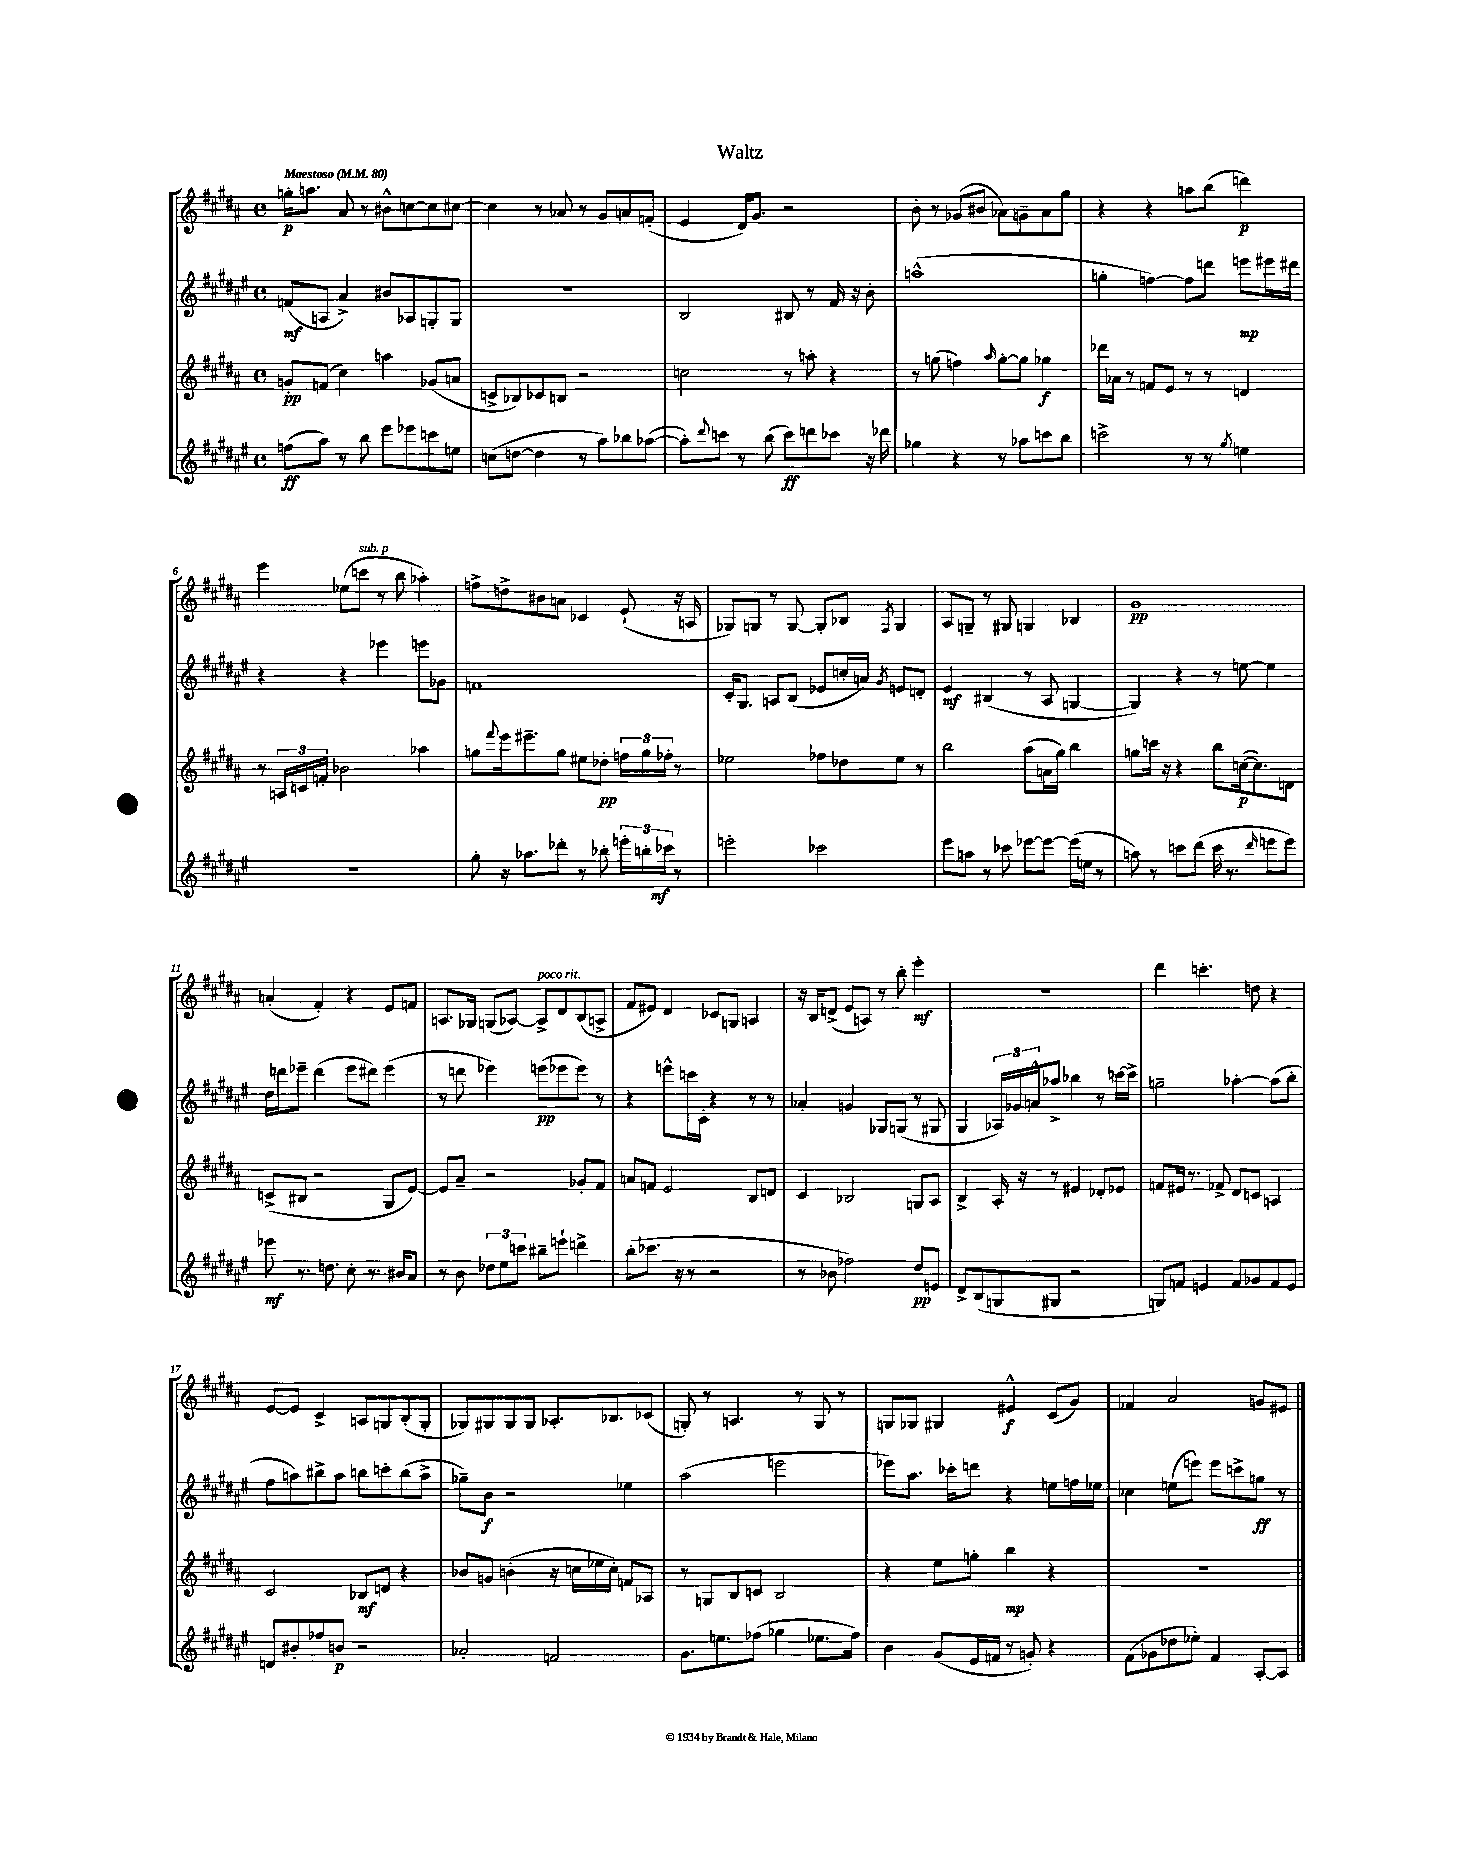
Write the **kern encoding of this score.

**kern	**kern	**kern	**kern
*staff4	*staff3	*staff2	*staff1
*clefG2	*clefG2	*clefG2	*clefG2
*k[f#c#g#d#a#e#]	*k[f#c#g#d#a#]	*k[f#c#g#d#a#e#]	*k[f#c#g#d#a#]
*M4/4	*M4/4	*M4/4	*M4/4
*met(c)	*met(c)	*met(c)	*met(c)
*MM80	*MM80	*MM80	*MM80
(8ff	8g'	(8f	16gg'
.	.	.	8.aa
8aa#)	(8f	8A	.
8r	4cc#)	4a#^)	8a#
8bb	.	.	8r
8eee#	4aa	8b#	8b#^^
8eee-	.	8A-	[8cc
8ccc	(8g-	8G'	8cc]
8ee	8a	8G	[8cc#
=	=	=	=
(8cc	8c^	1r	4cc#]
[8dd	8B-)	.	.
4dd]	8c-	.	8r
.	8B	.	8a-
8r	2r	.	8r
8aa#)	.	.	8g#
8bb-	.	.	8a
([8aa-	.	.	(8f'
=	=	=	=
8aa-'])	2cc	2B	4e
8qqddd#	.	.	.
8ccc	.	.	.
8r	.	.	16d#)
.	.	.	8.g#
(8bb	.	.	.
8ccc)	8r	8B#	2r
8ddd	8aa'	8r	.
8ccc-	4r	16f#	.
.	.	16r	.
16r	.	8b'	.
16ddd-	.	.	.
=	=	=	=
4gg-	8r	(1aa^^	8b'
.	(8gg	.	8r
4r	4ff)	.	(8g-
.	.	.	8b#
.	16qqaa#	.	.
8r	[8gg'	.	8a-)
8aa-	8gg]	.	8g~
8ccc	4gg-	.	8a-
8bb	.	.	8gg#
=	=	=	=
2ccc^	16ddd-	4gg'	4r
.	16a-	.	.
.	8r	.	.
.	8f	[4ff)	4r
.	8e	.	.
8r	8r	8ff]	8aa
8r	8r	8ddd	(8bb
8qgg#	.	.	.
4ee	4d	8eee	4ddd)
.	.	16eee#	.
.	.	16ddd#	.
=	=	=	=
1r	8r	4r	4eee
.	24A	.	.
.	24c	.	.
.	24f'	.	.
.	2b-	4r	(8ee-
.	.	.	8ccc
.	.	4eee-	8r
.	.	.	8bb
.	4aa-	8eee	4aa-')
.	.	8g-	.
=	=	=	=
8gg#'	8gg	1f	8ff^
.	8qqfff#	.	.
16r	16eee	.	8dd^
8.aa-	8.eee#~	.	.
.	.	.	8b#
8ddd-'	8gg	.	8a
8r	8ee#	.	4c-
8bb-'	8dd-'	.	.
24eee'	24ff	.	(8e`
24bb'	24gg	.	.
24ccc-	24ff-'	.	.
8r	8r	.	16r
.	.	.	16A
=	=	=	=
2eee'	2ee-	16c#'	8G-)
.	.	8.G#	.
.	.	.	8G
.	.	8A	8r
.	.	(8B	[8G
2ccc-	8ff-	8e-	8G']
.	8dd-	16cc'	8B-
.	.	16a)	.
.	.	8qg#	8qF#
.	8ee-	8e	4G
.	8r	8d'	.
=	=	=	=
8eee#	2bb	4e#	8A#
8aa	.	.	8G~
8r	.	(4B#	8r
8ccc-	.	.	8G#
[8eee-	(8aa#	8r	4G
8eee-_	16a	8A#	.
.	16gg#)	.	.
(16eee-]	4bb	[4G	4B-
16ee	.	.	.
8r	.	.	.
=	=	=	=
8aa)	8gg	4G])	1g#
8r	16ccc	.	.
.	16r	.	.
8ccc	4r	4r	.
(8ddd#	.	.	.
16ccc	8bb	8r	.
8.r	.	.	.
.	([16cc	[8ee	.
.	8.cc])	.	.
16qqddd#	.	.	.
8eee	.	4ee]	.
8eee)	8d	.	.
=	=	=	=
8eee-	(8c^	16dd#	(4a'
.	.	16ddd	.
8.r	8B#	8eee-~	.
.	2r	(4ddd	4f#')
8.dd	.	.	.
8cc#'	.	8eee-	4r
8.r	.	8ddd#)	.
.	8G#	(4eee-	8e
16b#	.	.	.
8a#	[8e)	.	8f
=	=	=	=
8r	8e]	8r	8.A
8b	8a#~	8ddd	.
.	.	.	16G-
12dd-	2r	4eee-)	(8G
12ee#	.	.	.
.	.	.	[8A-)
12ccc	.	.	.
8bb#~	.	(8eee	8A-^]
8eee`	.	8eee-	8d#
4ddd^	8g-'	8eee-)	(8B
.	8f#	8r	8A^
=	=	=	=
(8bb'	8a	4r	8f#
8.ccc-	8f	.	8e#)
.	2e	8eee^^	4d#
16r	.	.	.
8r	.	16ccc	.
.	.	16c#'	.
2r	.	4r	8c-
.	.	.	8G
.	8B	8r	4A
.	8d	8r	.
=	=	=	=
8r	4c#	4a-'	16r
.	.	.	16B
8b-	.	.	(8d^
2ff-)	2B-	4g	8e
.	.	.	8A)
.	.	8G-	8r
.	.	(8G	8bb'
8dd#	8G	8r	4eee'
8e	8A#	8G#	.
=	=	=	=
8d#^	4B^	4G#	1r
(8B	.	.	.
8G	16A#'	24A-)	.
.	.	24g-	.
.	16r	.	.
.	.	24a^^	.
8G#	8r	8aa-^	.
2r	4e#	4bb-	.
.	8d-'	8r	.
.	8e-	[16ccc	.
.	.	16ccc^]	.
=	=	=	=
8G)	8f	2gg~	4ddd#
8f	16e#	.	.
.	8.r	.	.
4e	.	.	4.ccc'
.	8f-^	.	.
8f	8d#	[4aa-'	.
8g-	8c	.	8dd
8f	4A	(8aa-]	4r
8e	.	8bb'	.
=	=	=	=
8d	2c#	8ff#	[8e
8b#'	.	8aa)	8e]
8ff-	.	8bb#^	4c#^
8b	.	8aa	.
2r	8B-	8bb	8A
.	8d	8ccc'	8G
.	4r	(8bb	(8B'
.	.	8aa^	8G'
=	=	=	=
2a-'	8b-	8gg-~)	8G-)
.	8g	8b	8G#
.	(4b'	2r	8G#
.	.	.	8G#
2f	16r	.	8.A-'
.	16cc	.	.
.	16ee-	.	.
.	16cc')	.	8.B-
.	8f	4ee-	.
.	8A-	.	(8c-
=	=	=	=
8.g#	8r	(2aa#	8G')
.	8G	.	8r
8.ee	.	.	.
.	8B	.	4.A
(8ff-	8c	.	.
4gg-	2B	2eee	.
.	.	.	8r
8.ee-	.	.	8G
.	.	.	8r
16ff-)	.	.	.
=	=	=	=
4b	4r	8eee-)	8G
.	.	8.aa#	8G-
(8g#	8ee	.	4G#
.	.	16ccc-'	.
16e#	8gg'	8ddd	.
16f	.	.	.
8r	4bb	4r	4e#^^
8g')	.	.	.
4r	4r	8ee	(8c#
.	.	16ff	8g#)
.	.	16ee-	.
=	=	=	=
(8f#	1r	4cc-	4f-
8g-	.	.	.
8dd-	.	(8ee	2a#
8ee-')	.	8eee)	.
4f#	.	8eee	.
.	.	8ccc^	.
[8A#'	.	8gg	8g
8A#]	.	8r	8e#
==	==	==	==
*-	*-	*-	*-
